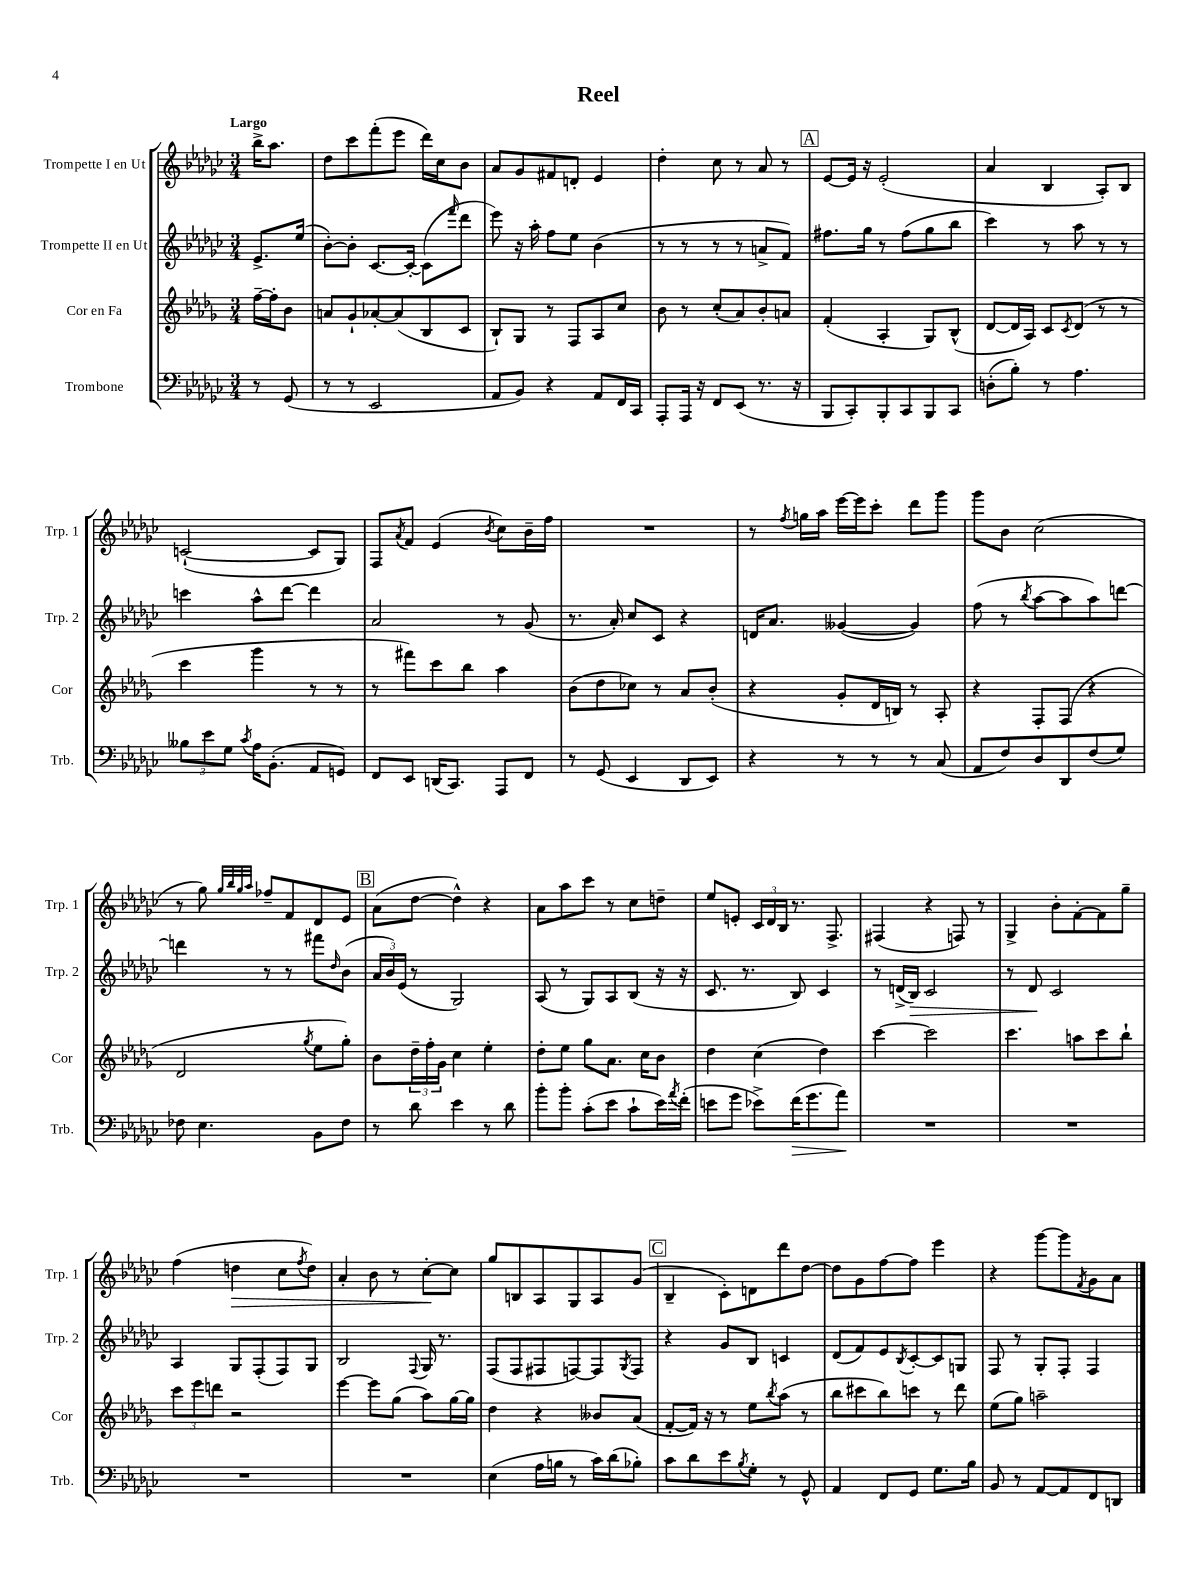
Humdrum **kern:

**kern	**kern	**kern	**kern
*staff4	*staff3	*staff2	*staff1
*clefF4	*clefG2	*clefG2	*clefG2
*k[b-e-a-d-g-c-]	*k[b-e-a-d-g-]	*k[b-e-a-d-g-c-]	*k[b-e-a-d-g-c-]
*M3/4	*M3/4	*M3/4	*M3/4
8r	[16ff~\LL	8.e-^/L	16bb-^\LK
.	16ff'\]J	.	8.aa-\J
(8GG-/	8b-\J	.	.
.	.	(16ee-/Jk	.
=	=	=	=
8r	8a/L	[8b-'\L)	8dd-\L
8r	8g-`/	8b-'\]J	8ccc-\
2EE-/	[8a-'/	[8.c-/L	(8fff'\
.	(8a-/]	.	8eee-\J
.	.	16c-'/_Jk	.
.	8B-/	(8c-\]L	16ddd-\LL)
.	.	.	16cc-\J
.	.	16qqfff/	.
.	8c/J	8ddd-\J	8b-\J
=	=	=	=
8AA-/L	8B-`/L)	8eee-\)	8a-/L
8BB-/J)	8G-/J	16r	8g-/
.	.	16aa-'\	.
4r	8r	8ff\L	8f#/
.	8F/L	8ee-\J	8d'/J
8AA-/L	8A-/	(4b-\	4e-/
16FF/L	8cc/J	.	.
16CC-/JJ	.	.	.
=	=	=	=
8AAA-'/L	8b-\	8r	4dd-'\
16AAA-/Jk	8r	8r	.
16r	.	.	.
8FF/L	(8cc'/L	8r	8cc-\
(8EE-/J	8a-/)	8r	8r
8.r	8b-'/	8a^/L	8a-/
.	8a/J	8f/J)	8r
16r	.	.	.
=	=	=	=
8BBB-/L	(4f'/	8.ff#\L	[8e-/L
8CC-'/)	.	.	16e-/]Jk
.	.	16gg-\Jk	16r
8BBB-'/	4A-'/	8r	(2e-'/
8CC-/	.	(8ff#\L	.
8BBB-/	8G-/L)	8gg-\	.
8CC-/J	(8B-^^/J	8bb-\J	.
=	=	=	=
(8D'\L	[8d-/L	4ccc-\)	4a-/
8B-'\J)	16d-/]L	.	.
.	16A-/JJ)	.	.
8r	8c/L	8r	4B-/
.	8qc/	.	.
4.A-\	(8d-/J	8aa-\	.
.	8r	8r	8A-'/L)
.	8r	8r	8B-/J
=	=	=	=
12B--\L	4ccc\	4ccc\	([2c`/
12e-\	.	.	.
12G-\J	.	.	.
8qc-/	.	.	.
16A-\LK	4ggg-\	8aa-^^\L	.
(8.BB-'\J	.	.	.
.	.	[8ddd-\J	.
8AA-/L	8r	4ddd-\]	8c/]L
8GG/J)	8r	.	8G-/J)
=	=	=	=
8FF/L	8r	2a-/	8F/L
.	.	.	8qa-/
8EE-/J	8fff#\L)	.	8f/J
(16DD/LK	8ccc\	.	(4e-/
8.CC-/J)	.	.	.
.	8bb-\J	.	.
.	.	.	8qb-/
8AAA-/L	4aa-\	8r	8cc-\L)
8FF/J	.	(8g-/	16b-~\L
.	.	.	16ff\JJ
=	=	=	=
8r	(8b-\L	8.r	2.r
(8GG-/	8dd-\	.	.
.	.	16a-'/)	.
4EE-/	8cc-\J)	8cc-/L	.
.	8r	8c-/J	.
8DD-/L	8a-/L	4r	.
8EE-/J)	(8b-'/J	.	.
=	=	=	=
4r	4r	16d/LK	8r
.	.	8.a-/J	.
.	.	.	8qff/
.	.	.	16gg\LL
.	.	.	16aa-\JJ
8r	8g-'/L	([4g--/	[16eee-\LL
.	.	.	16eee-\]J
8r	16d-/L	.	8ccc-'\J
.	16B/JJ)	.	.
8r	8r	4g--/])	8ddd-\L
(8C-/	8A-'/	.	8ggg-\J
=	=	=	=
8AA-/L	4r	(8ff\	8ggg-\L
8F/)	.	8r	8b-\J
.	.	8qbb-/	.
8D-/	8F'/L	[8aa-\L	(2cc-\
8DD-/	(8F/J	8aa-\]	.
(8F/	4r	8aa-\)	.
8G-/J)	.	[8ddd\J	.
=	=	=	=
8F-\	2d-/	4ddd\]	8r
4.E-\	.	.	8gg-\)
.	.	.	32qqgg-/LLL
.	.	.	32qqbb-/
.	.	.	32qqgg-/
.	.	.	32qqaa-/JJJ
.	.	8r	8ff-~/L
.	.	8r	8f/
.	8qgg-/	.	.
8BB-\L	8ee-\L	8fff#\L	8d-/
.	.	16qqdd-/	.
8F-\J	8gg-'\J)	(8b-\J	8e-/J
=	=	=	=
8r	8b-\L	24a-/LL	(8a-\L
.	.	24b-/)	.
.	.	(24e-/JJ	.
8d-\	24dd-~\L	8r	[8dd-\J
.	24ff'\	.	.
.	24g-\JJ	.	.
4e-\	4cc\	2G-/)	4dd-^^\])
8r	4ee-'\	.	4r
8d-\	.	.	.
=	=	=	=
8b-'\L	8dd-'\L	(8A-/	8a-\L
8b-'\J	8ee-\J	8r	8aa-\
(8c-'\L	8gg-\L	8G-/L)	8ccc-\J
8e-\J	8.a-\J	8A-/	8r
8c-`\L	.	(8B-/J	8cc-\L
.	16cc\LK	.	.
16e-\L)	8b-\J	16r	8dd~\J
8qa-/	.	.	.
(16f'\JJ	.	16r	.
=	=	=	=
8e\L	4dd-\	8.c-/	8ee-/L
8g-\J	.	.	8e'/J
.	.	8.r	.
8e-^\L)	(4cc\	.	24c-/LL
.	.	.	24d-/
.	.	.	24B-/JJ
(16f\K	.	8B-/)	8.r
8.g-\	.	.	.
.	4dd-\)	4c-/	.
.	.	.	8.F^/
8a-\J)	.	.	.
=	=	=	=
2.r	[4ccc\	8r	(4F#/
.	.	(16d^/LL	.
.	.	16B-/JJ)	.
.	2ccc\]	2c-/	4r
.	.	.	8F/)
.	.	.	8r
=	=	=	=
2.r	4.ccc\	8r	4G-^/
.	.	8d-/	.
.	.	2c-/	8b-'\L
.	8aa\L	.	[8f'\
.	8ccc\	.	8f\]
.	8bb-`\J	.	8gg-~\J
=	=	=	=
2.r	12ccc\L	4A-/	(4ff\
.	12eee-\	.	.
.	12ddd\J	.	.
.	2r	8G-/L	4dd\
.	.	(8F'/	.
.	.	8F/)	8cc-\L
.	.	.	8qff/
.	.	8G-/J	8dd\J)
=	=	=	=
2.r	[4eee-\	2B-/	4a-'/
.	8eee-\]L	.	8b-\
.	(8gg-\J	.	8r
.	.	8qqF/	.
.	8aa-\L)	16G-/	[8cc-'\L
.	.	8.r	.
.	[16gg-\L	.	8cc-\]J
.	16gg-\]JJ	.	.
=	=	=	=
(4E-\	4dd-\	(8F/L	8gg-/L
.	.	8F/	8B/
16A-\LL	4r	8F#/	8A-/
16B\JJ	.	.	.
8r	.	[8F/)	8G-/
16c-\LL)	8b--/L	8F/]	8A-/
(16d-\J	.	.	.
.	.	8qG-/	.
8B-'\J)	(8a-/J	8F/J	(8g-/J
=	=	=	=
8c-\L	[8f'/L	4r	4B-~/
8d-\	16f/]Jk)	.	.
.	16r	.	.
8e-\	8r	8g-/L	8c-'\L)
8qB-/	.	.	.
8G-'\J	8ee-\L	8B-/J	8d\
.	8qbb-/	.	.
8r	(8aa-\J	4c/	8ddd-\
8GG-^^/	8r	.	[8dd-\J
=	=	=	=
4AA-/	8bb-\L	(8d-/L	8dd-\]L
.	8ccc#\	8f/)	8g-\
8FF/L	8bb-\)	8e-/	[8ff\
.	.	8qB-/	.
8GG-/J	8ccc\J	[8c-'/	8ff\]J
8.G-\L	8r	8c-/]	4eee-\
.	8ddd-\	8G/J	.
16B-\Jk	.	.	.
=	=	=	=
8BB-/	(8ee-\L	8F/	4r
8r	8gg-\J)	8r	.
[8AA-/L	2aa~\	8G-'/L	[8ggg-\L
8AA-/]	.	8F'/J	8ggg-\]
.	.	.	8qf/
8FF/	.	4F/	8g-\
8DD/J	.	.	8a-\J
==	==	==	==
*-	*-	*-	*-
